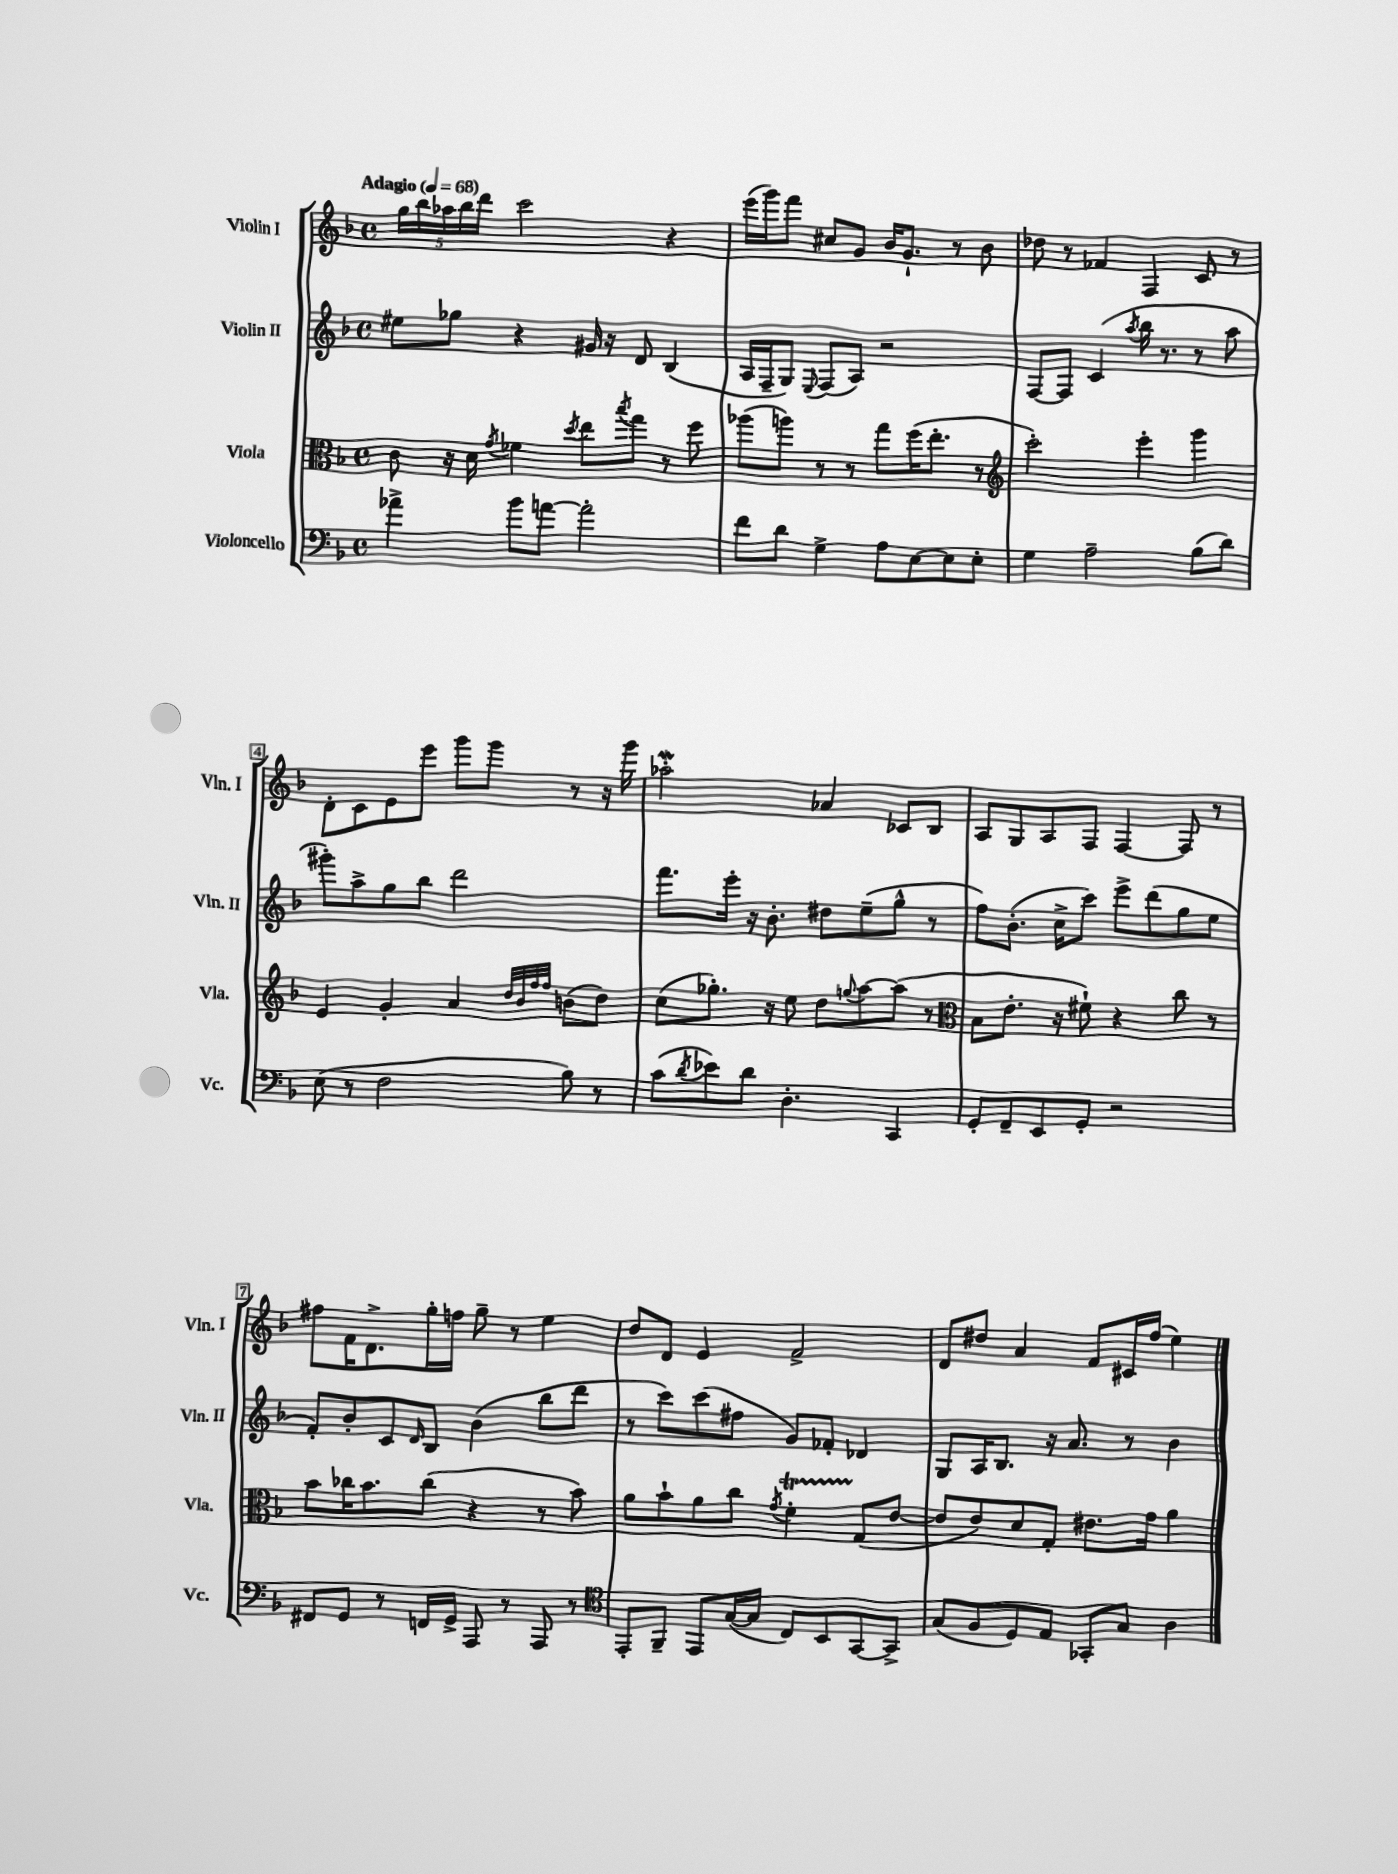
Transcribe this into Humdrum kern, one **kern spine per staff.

**kern	**kern	**kern	**kern
*part4	*part3	*part2	*part1
*staff4	*staff3	*staff2	*staff1
*I"Violoncello	*I"Viola	*I"Violin II	*I"Violin I
*I'Vc.	*I'Vla.	*I'Vln. II	*I'Vln. I
*clefF4	*clefC3	*clefG2	*clefG2
*k[b-]	*k[b-]	*k[b-]	*k[b-]
*M4/4	*M4/4	*M4/4	*M4/4
*met(c)	*met(c)	*met(c)	*met(c)
*MM68	*MM68	*MM68	*MM68
=1	=1	=1	=1
!	!	!	!LO:TX:a:B:t=Adagio
4a-X^\	8c\	8ee#X\L	20gg\LL
.	.	.	20bb-\
.	.	.	20aa-X\
.	16r	8gg-X\J	.
.	.	.	20bb-\
.	16d\	.	.
.	.	.	20ddd\JJ
.	8qg/	.	.
8b-\L	4f-X\	4r	2ccc\
[8an\J	.	.	.
.	8qdd/	.	.
2a'\]	8ee\L	16g#X/	.
.	.	16r	.
.	8qbb-/	.	.
.	8gg\J	8d/	.
.	8r	(4B-/	4r
.	8ff\	.	.
=2	=2	=2	=2
8f\L	(8aa-X\L	16A/LL	(16eee\LL
.	.	16F~/J	16ggg\J)
8d\J	8aan\J)	8G/J)	8fff\J
.	.	8qqE/	.
4G^\	8r	(8F/L	8cc#X/L
.	8r	8A/J)	8g/J
8A\L	8gg\L	2r	16b-/KL
.	.	.	8.g`/J
[8E\	(16ff\K	.	.
.	8.ee'\J	.	.
8E\]	.	.	8r
8E'\J	8r	.	8b-\
=3	=3	=3	=3
*	*clefG2	*	*
4G\	2ccc'\)	[8F/L	8dd-X\
.	.	8F/J]	8r
2A~\	.	(4c/	4f-X/
.	.	8qaa/	.
.	4eee'\	16bb-\	4F/
.	.	8.r	.
(8B-\L	4ggg\	8r	8c/
8d\J)	.	8aa\	8r
!!LO:LB:g=z
=4	=4	=4	=4
(8E\	4e/	8ggg#X'\L)	8d'\L
8r	.	8aa^\	8c\
2F\	4g'/	8gg\	8e\
.	.	8bb-\J	8eee\J
.	4a/	2ddd\	8ggg\L
.	.	.	8ggg\J
.	32qqdd/LLL	.	.
.	32qqb-/	.	.
.	32qqff/	.	.
.	32qqff/JJJ	.	.
8B-\)	(8bn\L	.	8r
8r	8dd\J)	.	16r
.	.	.	16ggg\
=5	=5	=5	=5
(8c\L	(8cc\L	8.fff\L	2aa-Xw'\
8qd/	.	.	.
8e-X\)	8.gg-X'\J)	.	.
.	.	16eee'\Jk	.
8d\J	.	16r	.
.	16r	8.b-'\	.
4.D'\	8ee\	.	.
.	8dd\L	8dd#X\L	4a-X/
.	8qqggn/	.	.
.	[8aa\	(8ee~\	.
4CC/	(8aa\J]	8gg^^\J	8c-X/L
.	8r	8r	8B-/J
=6	=6	=6	=6
*	*clefC3	*	*
8GG'/L	8B-\L	8ff\L)	8A/L
8FF~/	8.e'\J	(8.b-'\J	8G/
8EE/	.	.	8A/
.	16r	16cc^\KL	.
8GG'/J	8f#X`\)	8ccc\J)	8F/J
2r	4r	8eee^\L	[4F/
.	.	(8ddd\	.
.	8cc\	8gg\	8F/]
.	8r	8ee\J	8r
!!LO:LB:g=z
=7	=7	=7	=7
8FF#X/L	8b-\L	8f'/L)	8ff#X\L
8GG/J	16cc-X\K	8b-'/	16f\K
.	8.b-\	.	8.d^\
8r	.	8c/	.
.	.	16qqd/	.
16FFn/LL	(8cc-\J	8B-/J	16gg'\L
16GG^/JJ	.	.	16ffn\JJ
8AAA/	4r	(4b-\	8gg~\
8r	.	.	8r
8AAA/	8r	8bb-\L	4ee\
8r	8b-\)	8ddd\J	.
=8	=8	=8	=8
*clefC4	*	*	*
8EE'/L	8a\L	8r	8dd/L
8FF~/J	8b-`\	8ccc\L)	8d/J
8EE/L	8a\	(8ccc\	4e/
([16G/L	8cc\J	8ff#X\J	.
16G/JJ]	.	.	.
.	8qg/	.	.
8C/L)	4fT'\	8g/L)	2f^/
8BB-/	.	8f-X'/J	.
[8GG/	(8G/L	4d-X/	.
8GG^/J]	[8e/J	.	.
=9	=9	=9	=9
(8G/L	8e/L]	8G/L	8d/L
8F/	8e/)	16A/K	8dd#X/J
.	.	8.B-/J	.
8D/)	8d/	.	4a/
8E/J	8G'/J	16r	.
.	.	8.a/	.
8GG-X'/L	8.e#X\L	.	8f/L
8G/J	.	8r	16c#X/L
.	16g\Jk	.	(16ff/JJ
4A\	4a\	4b-\	4ee\)
==	==	==	==
*-	*-	*-	*-
